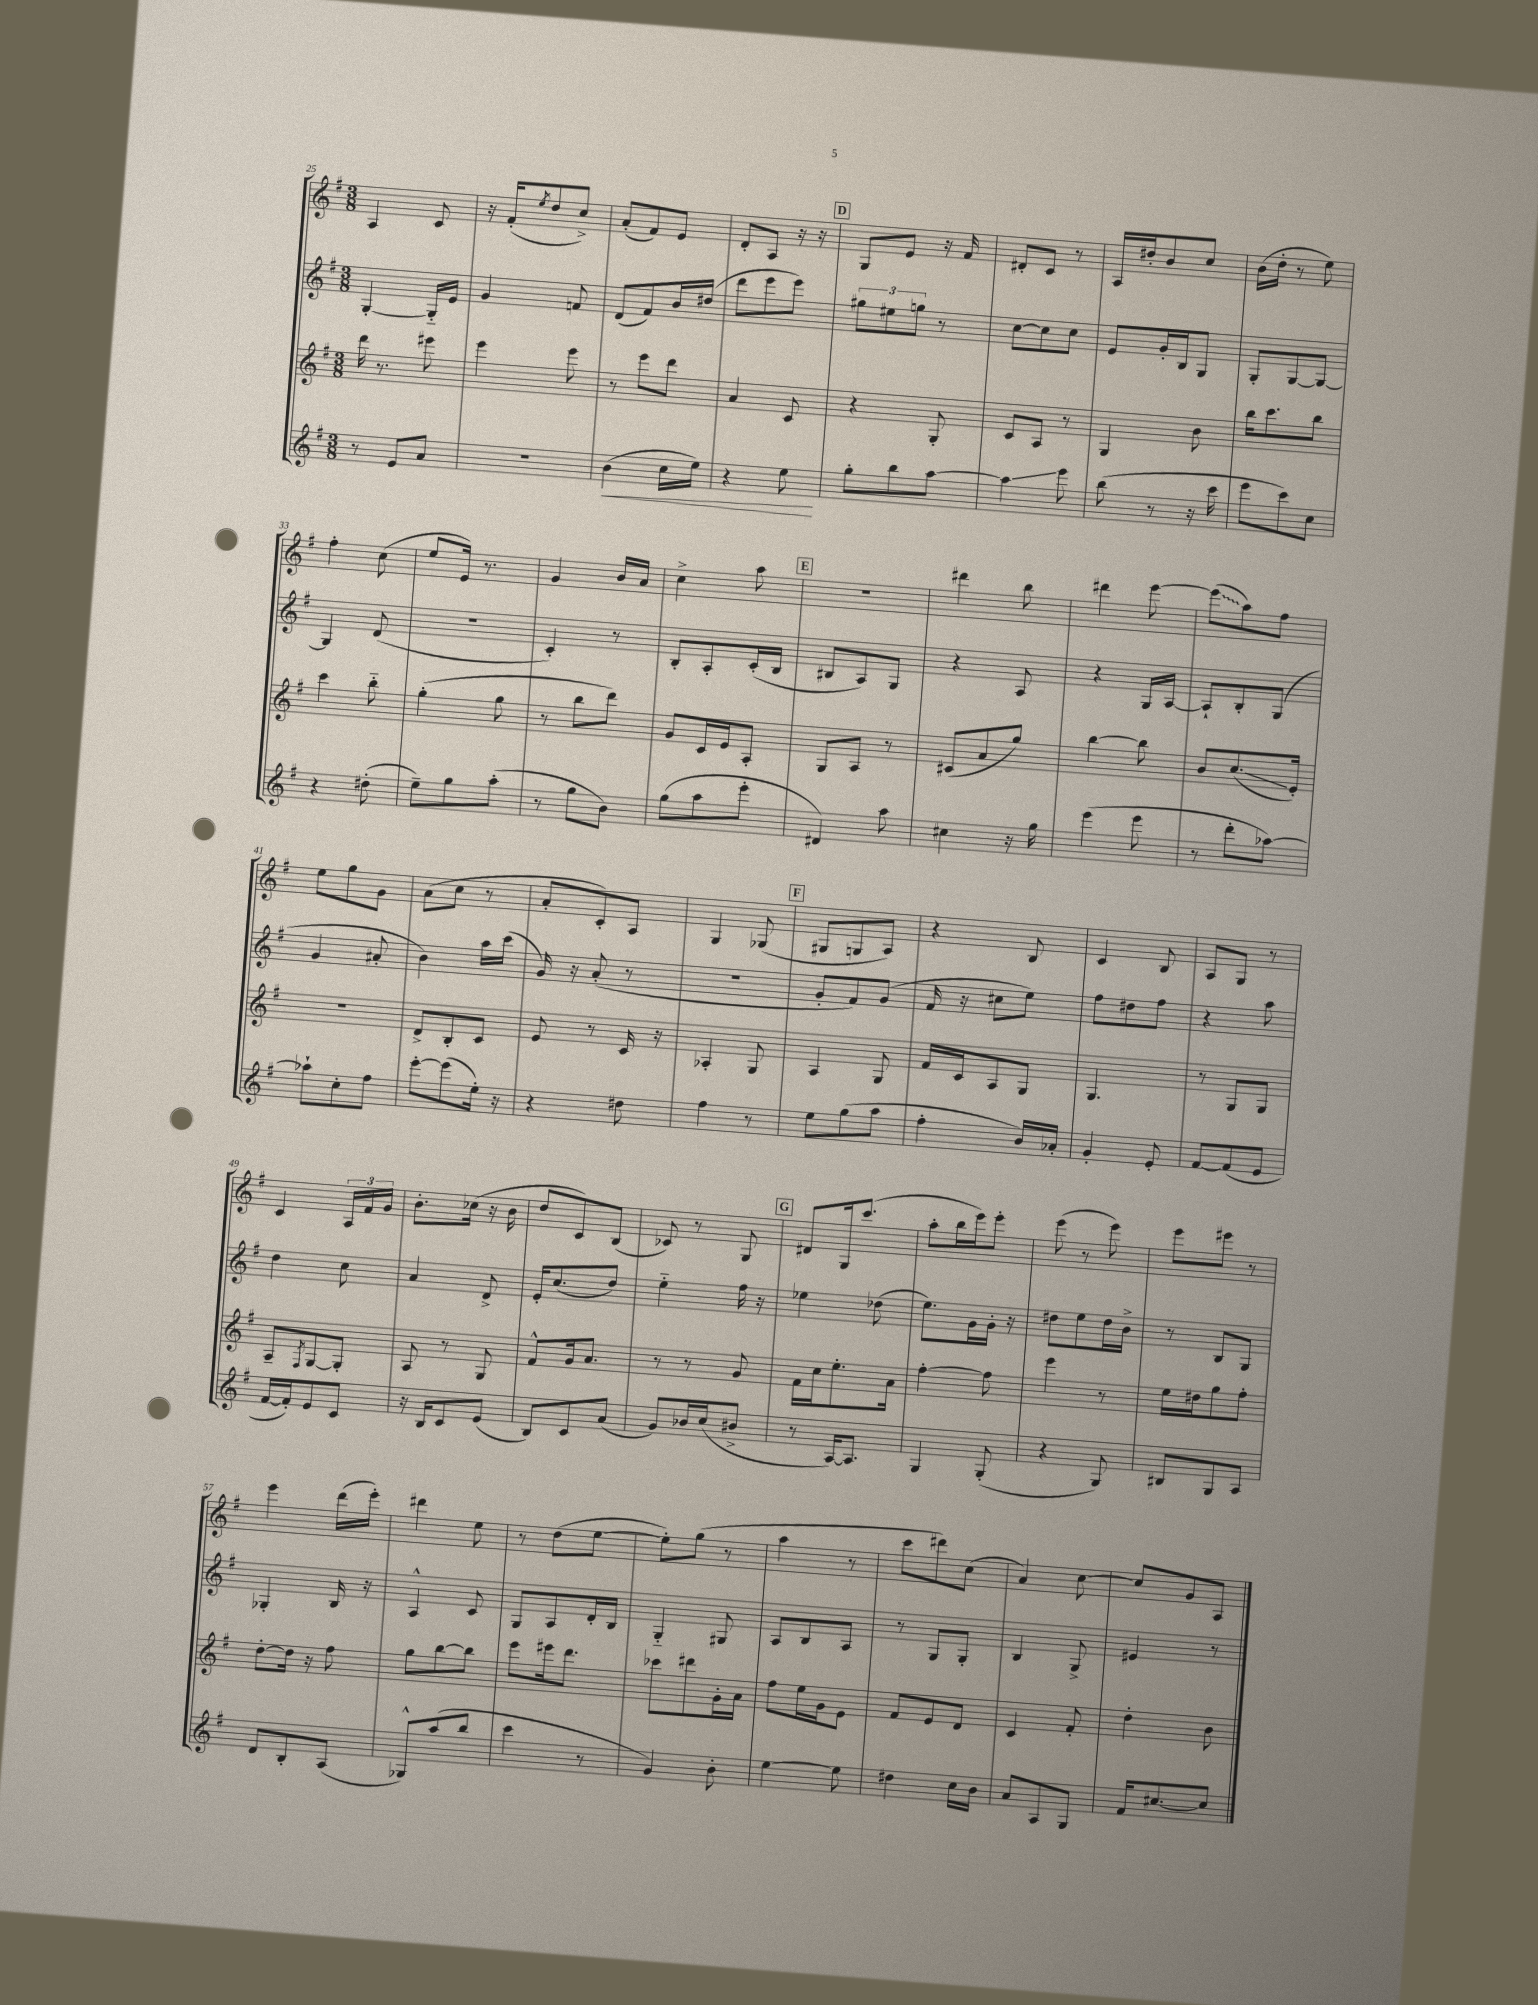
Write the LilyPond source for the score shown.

<<
\new StaffGroup <<
\new Staff = "s0" {
    \clef treble \key g \major \numericTimeSignature \time 3/8
    a4 c'8 |
    r16 fis'16-.( \acciaccatura { e''8 } d''8 c''8->) |
    a'8-.( fis'8) e'8 |
    d'8-. a8 r16 r16 |
    \mark \markup { \box "D" } g8 e'8 r16 fis'16 |
    dis'8-. c'8 r8 |
    a16 dis''16-. b'8 c''8 |
    b'16( d''16-. r8 e''8) |
    fis''4-. c''8( |
    e''8 e'16) r8. |
    g'4 b'16 a'16 |
    c''4-> a''8 |
    \mark \markup { \box "E" } R4. |
    dis'''4 b''8 |
    dis'''4 e'''8~ |
    \once \override Glissando.style = #'zigzag e'''8\glissando( a''8) fis''8 |
    e''8 g''8 g'8 |
    a'8( c''8 r8 |
    a'8-. c'8-.) a8 |
    g4 ges8( |
    \mark \markup { \box "F" } gis8 g8 a8) |
    r4 b8 |
    c'4 b8 |
    a8 g8 r8 |
    c'4 \tuplet 3/2 { a16 fis'16 g'16 } |
    b'8.-. ces''16( r16 b'16 |
    d''8 c'8) b8( |
    ces'8) r8 g8 |
    \mark \markup { \box "G" } dis'8 g16 c'''8.( |
    a''8-. b''16 e'''16) e'''8-. |
    e'''8( r8 e'''8) |
    e'''8 eis'''8 r8 |
    e'''4 d'''16( e'''16-.) |
    dis'''4 e''8 |
    r8 d''8( e''8~ |
    e''8-.) g''8( r8 |
    a''4 r8 |
    c'''8 dis'''8) c''8( |
    a'4) c''8~ |
    c''8 g'8 a8 \bar "|." |
}
\new Staff = "s1" {
    \clef treble \key g \major \numericTimeSignature \time 3/8
    g4~-. g16-_ e'16 |
    g'4 f'8 |
    d'8( fis'8) b'16 dis''16( |
    d'''8 e'''8 e'''8) |
    \mark \markup { \box "D" } \tuplet 3/2 { gis''8 eis''8 g''8 } r8 |
    c''8~ c''8 c''8 |
    e'8 g'16-. b16 g8 |
    g8-. g8~ g8~ |
    g4 d'8( |
    R4. |
    c'4-.) r8 |
    b8-. a8-. c'16-.( b16 |
    \mark \markup { \box "E" } bis8 a8) g8 |
    r4 a8 |
    r4 g16 a16~ |
    a8-! b8-. g8( |
    g'4 ais'8-. |
    b'4) a''16 c'''16( |
    g'16) r16 a'8-.( r8 |
    R4. |
    \mark \markup { \box "F" } g'8-. fis'8) g'8( |
    fis'16 r16 cis''8 e''8) |
    fis''8 dis''8 fis''8 |
    r4 a''8 |
    d''4 c''8 |
    a'4 d'8-> |
    e'16-. c''8.( d''8) |
    e''4-_ fis''16 r16 |
    \mark \markup { \box "G" } ees''4 des''8( |
    e''8.) g'16 g'16-. r16 |
    dis''8 e''8 dis''16 b'16-> |
    r8 b8 g8 |
    ges4-. b16 r16 |
    a4-^ c'8 |
    g8 a8 d'16-. b16 |
    g4-_ gis8 |
    a8 b8 a8 |
    r8 g8 g8-. |
    b4 g8-> |
    eis'4 r8 \bar "|." |
}
\new Staff = "s2" {
    \clef treble \key g \major \numericTimeSignature \time 3/8
    d'''16 r8. eis'''8 |
    e'''4 e'''8 |
    r8 e'''8 d'''8 |
    a'4 c'8 |
    \mark \markup { \box "D" } r4 g8-. |
    c'8 a8 r8 |
    g4 b'8 |
    b''16 c'''8. b''8 |
    c'''4 b''8-_ |
    g''4-.( g''8 |
    r8 b''8 d'''8) |
    g'8 c'16 e'16 a8-. |
    \mark \markup { \box "E" } g8 a8 r8 |
    cis'8( a'8 g''8) |
    b''4~ b''8 |
    b'8 c''8.\glissando( e'16-.) |
    R4. |
    d'8-> b8-. c'8 |
    e'8 r8 c'16 r16 |
    aes4-. g8 |
    \mark \markup { \box "F" } a4 g8 |
    fis'16 c'16 a8 g8 |
    g4. |
    r8 g8 g8 |
    a8-- \acciaccatura { fis8 } g8~ g8-. |
    a8 r8 g8 |
    fis'8-^ g'16 a'8. |
    r8 r8 g'8 |
    \mark \markup { \box "G" } fis'16 c''16 e''8.-. a'16 |
    fis''4~-. fis''8 |
    e'''4 r8 |
    e''16 dis''16 g''8 fis''8-. |
    d''8~-. d''16 r16 fis''8 |
    g''8 b''8~ b''8 |
    e'''8 eis'''16 d'''8. |
    ces'''8 dis'''8 g'16-. a'16 |
    fis''8 e''16 g'16 e'8 |
    fis'8 e'8 d'8 |
    c'4 fis'8-. |
    d''4-. b'8 \bar "|." |
}
\new Staff = "s3" {
    \clef treble \key g \major \numericTimeSignature \time 3/8
    r8 e'8 a'8 |
    R4. |
    b'4\<( c''16 e''16) |
    r4 e''8\! |
    \mark \markup { \box "D" } g''8-. b''8 a''8~ |
    a''4\glissando e'''8 |
    b''8( r8 r16 c'''16 |
    e'''8 c'''8) c''8 |
    r4 dis''8-.( |
    e''8--) g''8 a''8-.( |
    r8 g''8 b'8) |
    g''8( a''8 e'''8-. |
    \mark \markup { \box "E" } dis'4) a''8 |
    cis''4 r16 g''16 |
    e'''4( e'''8 |
    r8 d'''8-. aes''8~) |
    aes''8-! c''8-. fis''8 |
    e'''8~-. e'''8( e''16-.) r16 |
    r4 dis''8 |
    fis''4 r8 |
    \mark \markup { \box "F" } e''8 g''8( a''8 |
    fis''4-. b'16) aes'16-. |
    g'4-. e'8-. |
    fis'8~ fis'8( e'8 |
    fis'16~ fis'16-.) e'8 c'8 |
    r16 b16 c'8 e'8( |
    b8) c'8 a'8( |
    g'8) bes'16 c''16( bis'8-> |
    \mark \markup { \box "G" } r8 a16~) a8. |
    g4 g8-.( |
    r4 g8) |
    bis8 g8 a8 |
    d'8 b8-. a8( |
    ges8-^) a''8( b''8 |
    c'''4 r8 |
    g'4) b'8-. |
    e''4~ e''8 |
    dis''4 c''16 b'16 |
    a'8 a8 g8 |
    fis'16 cis''8.~ cis''8 \bar "|." |
}
>>
>>
\layout { \context { \Score currentBarNumber = #25 } }
